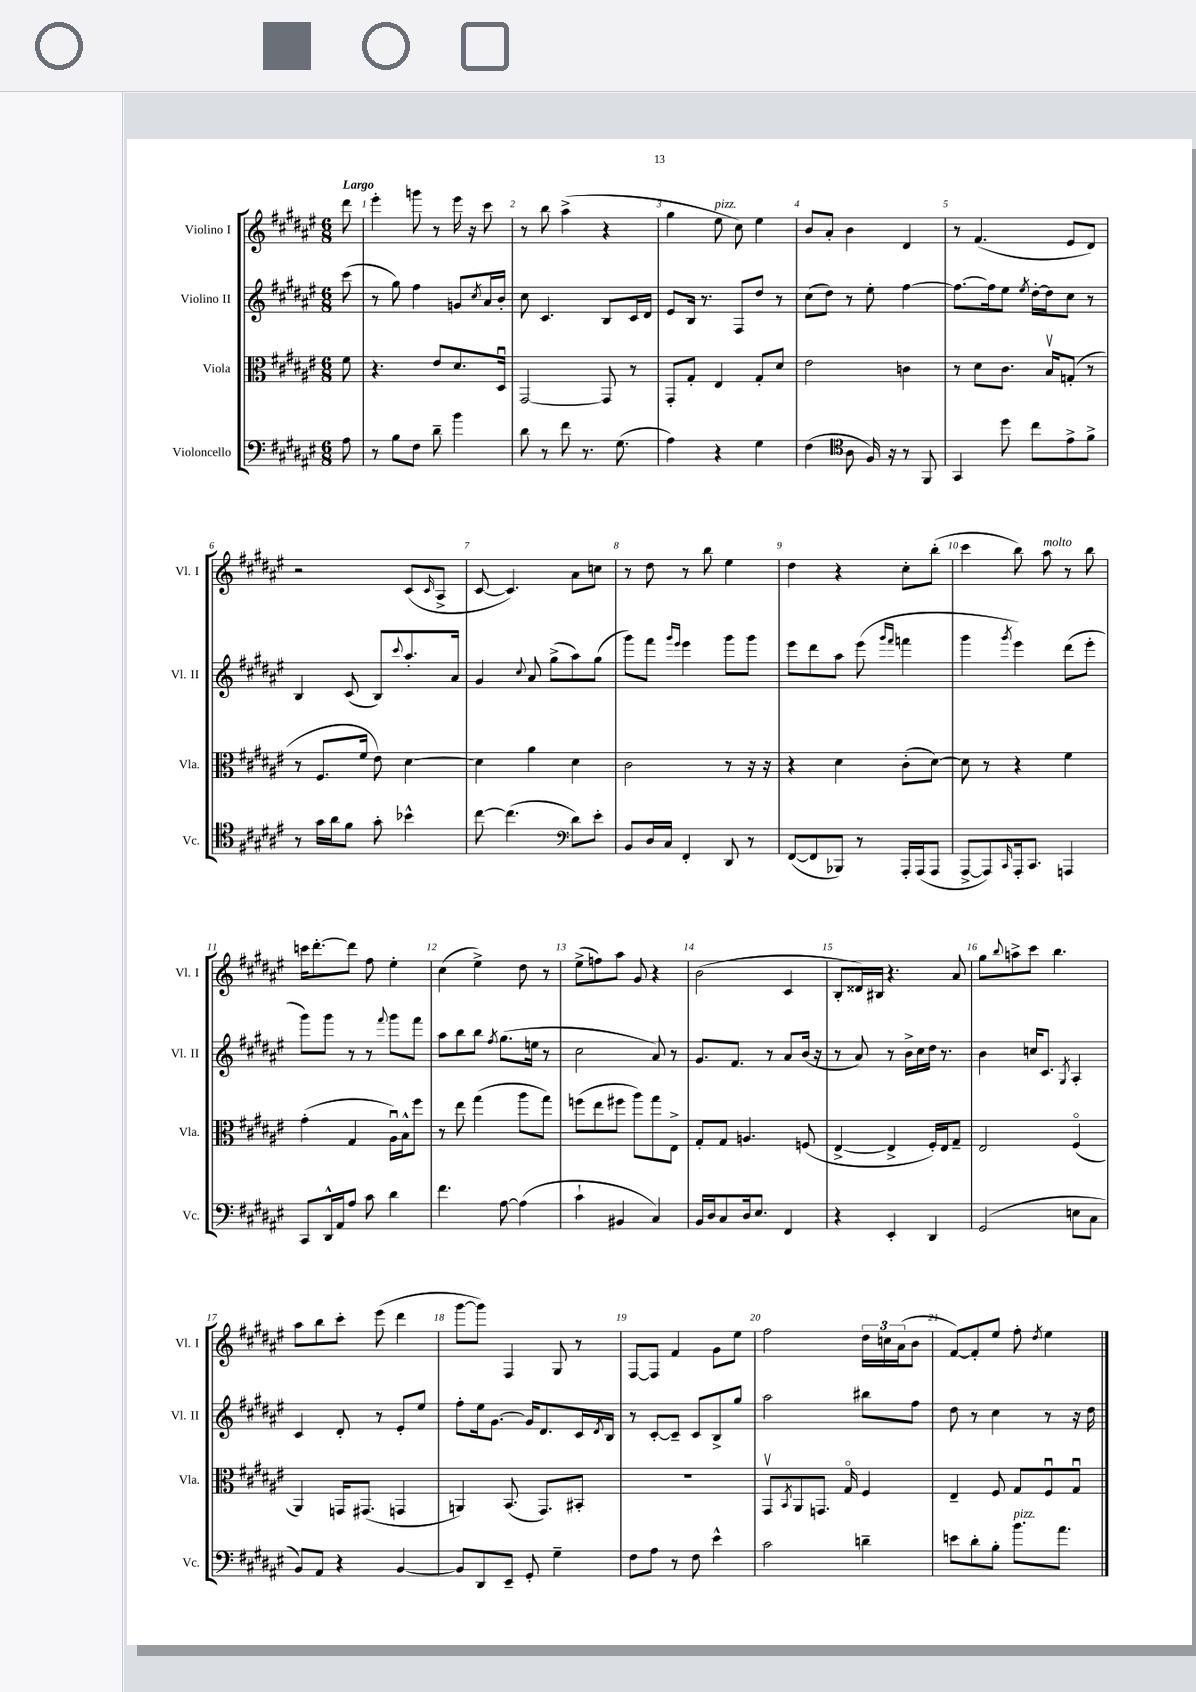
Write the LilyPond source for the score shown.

<<
\new StaffGroup <<
\new Staff = "s0" \with { instrumentName = "Violino I" shortInstrumentName = "Vl. I" } {
    \clef treble \key fis \major \numericTimeSignature \time 6/8 \partial 8 \tempo "Largo"
    dis'''8 |
    eis'''4-. g'''8 r8 eis'''16 r16 cis'''8 |
    r8 b''8 ais''4->( r4 |
    gis''4 eis''8^\markup { \italic "pizz." } cis''8) eis''4 |
    b'8 ais'8-. b'4 dis'4 |
    r8 fis'4.( eis'8 dis'8) |
    r2 cis'8( \grace { cis'16 } ais8-> |
    cis'8~ cis'4.) ais'8 c''8 |
    r8 dis''8 r8 b''8 eis''4 |
    dis''4 r4 cis''8-. b''8-.( |
    cis'''4 b''8) ais''8^\markup { \italic "molto" } r8 b''8 |
    c'''16 dis'''8.~-. dis'''8 fis''8 eis''4-. |
    cis''4( eis''4->) dis''8 r8 |
    eis''8->( f''8) ais''8 gis'8 r4 |
    b'2( cis'4 |
    b8-. disis'16) bis16 r4. ais'8 |
    gis''8 \appoggiatura { b''8 } a''8-> cis'''8 b''4. |
    ais''8 b''8 cis'''8-. eis'''8( dis'''4 |
    gis'''8~ gis'''8) fis4 gis8 r8 |
    fis8~ fis8 fis'4 gis'8 eis''8 |
    fis''2 \tuplet 3/2 { dis''16 c''16 ais'16( } b'8 |
    fis'8~) fis'8-. eis''8 fis''8-. \acciaccatura { dis''8 } eis''4 \bar "|." |
}
\new Staff = "s1" \with { instrumentName = "Violino II" shortInstrumentName = "Vl. II" } {
    \clef treble \key fis \major \numericTimeSignature \time 6/8 \partial 8
    cis'''8( |
    r8 gis''8) fis''4 g'8 \acciaccatura { cis''8 } ais'16 b'16-. |
    cis''8 cis'4. b8 cis'16 dis'16 |
    eis'8 b16 r8. fis8 dis''8 r8 |
    cis''8( dis''8) r8 eis''8-. fis''4~ |
    fis''8.~ fis''16 eis''8 \acciaccatura { eis''8 } dis''16~-. dis''16 cis''8 r8 |
    b4 cis'8( b8) \appoggiatura { cis'''8 } ais''8.-. ais'16 |
    gis'4 \appoggiatura { cis''8 } ais'8 gis''8->( ais''8) gis''8( |
    gis'''8) fis'''8 \grace { gis'''16 eis'''16 } eis'''4 gis'''8 gis'''8 |
    eis'''8 dis'''8 ais''8 eis'''8( \grace { gis'''16 fis'''16 } f'''4 |
    gis'''4 \acciaccatura { gis'''8 } eis'''4) dis'''8( eis'''8-. |
    gis'''8) gis'''8 r8 r8 \appoggiatura { fis'''8 } gis'''8 fis'''8 |
    ais''8 b''8 b''8 \acciaccatura { fis''8 } gis''8.( e''16 r8 |
    cis''2 ais'8) r8 |
    gis'8. fis'8. r8 ais'8 b'16( r16 |
    r8 ais'8) r8 b'16-> cis''16 dis''16 r8. |
    b'4 c''16 cis'8. \acciaccatura { gis8 } ais4-. |
    cis'4 dis'8-. r8 eis'8-. eis''8 |
    fis''8-. eis''16 gis'8.~ gis'16 dis'8. cis'16 \acciaccatura { dis'8 } b16 |
    r8 cis'8~-. cis'8-- cis'8 b8-> gis''8 |
    ais''2 bis''8 fis''8 |
    dis''8 r8 cis''4 r8 r16 dis''16 \bar "|." |
}
\new Staff = "s2" \with { instrumentName = "Viola" shortInstrumentName = "Vla." } {
    \clef alto \key fis \major \numericTimeSignature \time 6/8 \partial 8
    fis'8 |
    r4. eis'8 dis'8. dis16\downbow |
    gis,2~ gis,8 r8 |
    gis,8-. gis8-. eis4 gis8-. dis'8 |
    eis'2 c'4 |
    r8 dis'8 cis'8. b16\upbow g8-.( r8 |
    r8 fis8. fis'16 eis'8) dis'4~ |
    dis'4 ais'4 dis'4 |
    cis'2 r8 r16 r16 |
    r4 dis'4 cis'8-.( dis'8~) |
    dis'8 r8 r4 fis'4 |
    gis'4-.( gis4 ais16\downbow) b16-^ fis''8 |
    r8 eis''8 gis''4( ais''8 gis''8) |
    f''8( eis''8 fis''8 ais''8) gis''8 eis8-> |
    gis8-. gis8 a4. f8( |
    eis4~-> eis4-> fis16-.) eis16 gis8-- |
    eis2 fis4\flageolet( |
    ais,4) g,16 gis,8.( g,4 |
    a,4) b,8.( gis,8.) bis,8-. |
    R2. |
    gis,8\upbow \acciaccatura { b,8 } ais,8 g,8. gis16\flageolet fis4 |
    eis4-- fis8 gis8 fis8\downbow gis8\downbow \bar "|." |
}
\new Staff = "s3" \with { instrumentName = "Violoncello" shortInstrumentName = "Vc." } {
    \clef bass \key fis \major \numericTimeSignature \time 6/8 \partial 8
    ais8 |
    r8 b8 fis8 dis'8-- b'4 |
    dis'8 r8 fis'8 r8. gis8.( |
    ais4) r4 gis4 |
    fis4( \clef tenor ais8 fis16) r16 r8 fis,8 |
    gis,4 dis''8 cis''8 eis'8-> fis'8-> |
    r8 gis'16 ais'16 fis'8 gis'8-. bes'4-^ |
    cis''8~ cis''4.( \clef bass dis'8) eis'8-. |
    b,8 dis16 cis16 fis,4-. dis,8 r8 |
    fis,8~( fis,8 bes,,8) r8 ais,,16-. ais,,16( ais,,8 |
    ais,,8~-> ais,,8) \grace { cis,16 } ais,,16-. cis,8. a,,4 |
    cis,8 dis,16-^ ais,16 ais8 cis'8 dis'4 |
    fis'4. ais8~ ais4( |
    cis'4-! bis,4 cis4) |
    b,16 dis16 cis8 dis16 eis8. fis,4 |
    r4 eis,4-. dis,4 |
    gis,2( e8 cis8 |
    b,8) ais,8 r4 b,4~ |
    b,8 dis,8 eis,8-- gis,8-. gis4-- |
    fis8 ais8 r8 fis8 eis'4-^ |
    cis'2 d'4-- |
    e'8 dis'8-. b8-. b'8.^\markup { \italic "pizz." } ais'8. \bar "|." |
}
>>
>>
\layout { \context { \Score \override BarNumber.break-visibility = ##(#f #t #t) barNumberVisibility = #all-bar-numbers-visible } }
